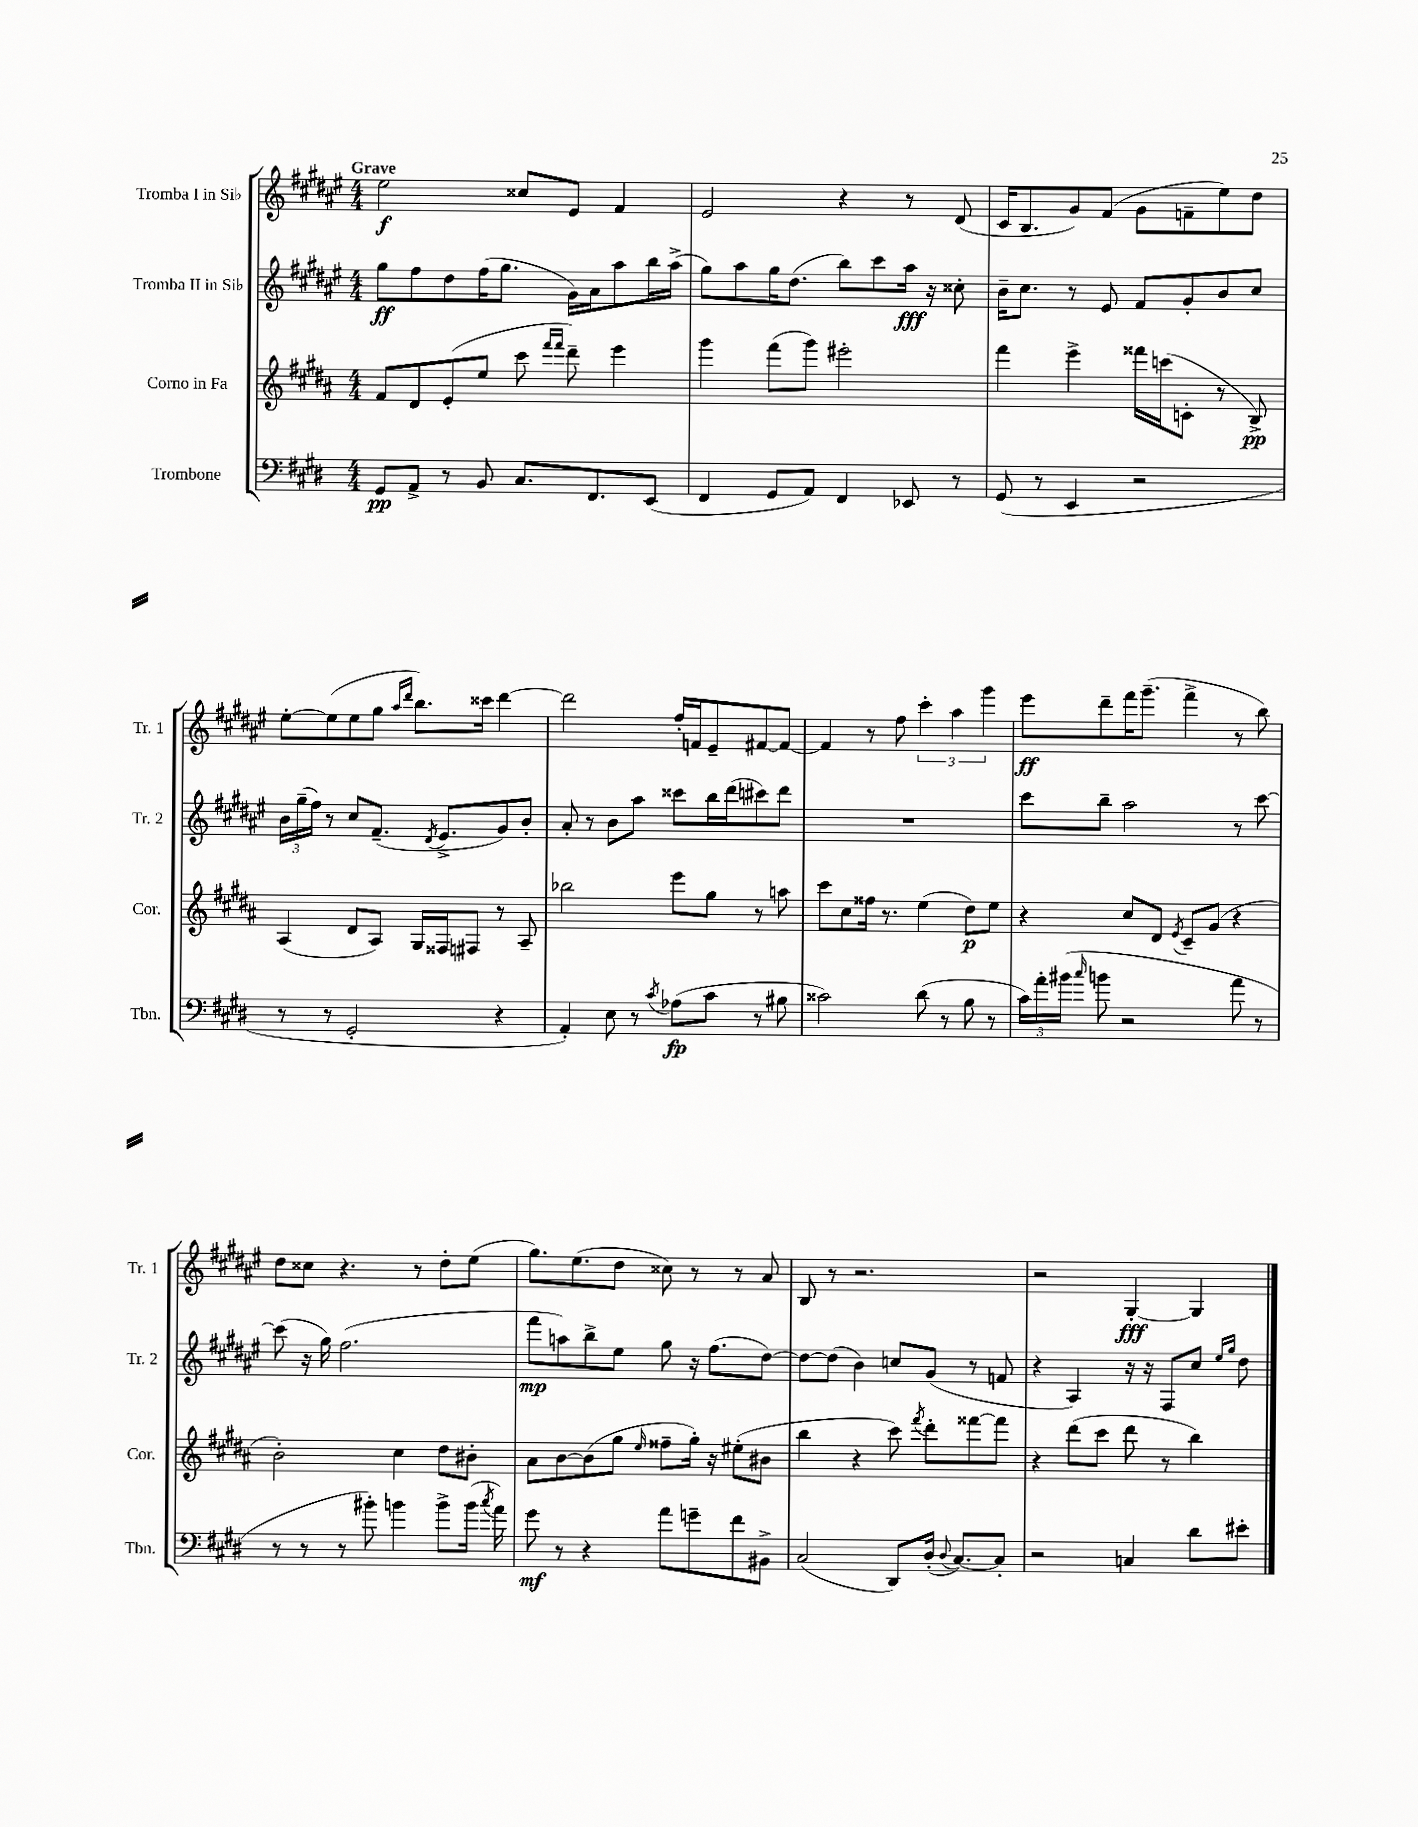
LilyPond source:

<<
\new StaffGroup <<
\new Staff = "s0" \with { instrumentName = "Tromba I in Sib" shortInstrumentName = "Tr. 1" } {
    \clef treble \key fis \major \numericTimeSignature \time 4/4 \tempo "Grave"
    \autoBeamOff eis''2\f cisis''8[ eis'8] fis'4 |
    eis'2 r4 r8 dis'8( |
    cis'16[ b8. gis'8) fis'8]( gis'8[ f'8-- eis''8) dis''8] |
    eis''8[~-. eis''8( eis''8 gis''8] \grace { ais''16[ dis'''16] } b''8.[) cisis'''16] dis'''4~ |
    dis'''2 fis''16[-. f'16 eis'8-- fis'8~ fis'8]~ |
    fis'4 r8 fis''8 \tuplet 3/2 { cis'''4-. ais''4 gis'''4 } |
    eis'''8[\ff dis'''8-- fis'''16 gis'''8.]--( fis'''4-> r8 b''8) |
    dis''8[ cisis''8] r4. r8 dis''8[-. eis''8]( |
    gis''8.[) eis''8.( dis''8] cisis''8) r8 r8 ais'8 |
    b8 r8 r2. |
    r2 gis4~-.\fff gis4 \bar "|." |
}
\new Staff = "s1" \with { instrumentName = "Tromba II in Sib" shortInstrumentName = "Tr. 2" } {
    \clef treble \key fis \major \numericTimeSignature \time 4/4
    \autoBeamOff gis''8[\ff fis''8 dis''8 fis''16( gis''8.] gis'16[) ais'16 ais''8 b''16 ais''16]->( |
    gis''8[) ais''8 gis''16 dis''8.]( b''8[) cis'''8 ais''16]\fff r16 cisis''8-. |
    b'16[-- cis''8.] r8 eis'8 fis'8[ gis'8-. b'8 cis''8] |
    \tuplet 3/2 { b'16[ gis''16--( fis''16]) } r8 cis''8[ fis'8.]--( \acciaccatura { dis'8 } eis'8.[-> gis'8) b'8]-. |
    ais'8-. r8 b'8[ ais''8] cisis'''8[ b''16 dis'''16( cis'''8) dis'''8] |
    R1 |
    cis'''8[ b''8]-- ais''2 r8 cis'''8~ |
    cis'''8( r16 gis''16) fis''2.( |
    fis'''8[\mp a''8) b''8-> eis''8] gis''8 r16 fis''8.[( dis''8]~) |
    dis''8[~ dis''8]( b'4) c''8[ gis'8]( r8 f'8 |
    r4 ais4) r16 r16 fis8[ cis''8] \grace { eis''16[ gis''16] } dis''8 \bar "|." |
}
\new Staff = "s2" \with { instrumentName = "Corno in Fa" shortInstrumentName = "Cor." } {
    \clef treble \key b \major \numericTimeSignature \time 4/4
    \autoBeamOff fis'8[ dis'8 e'8-.( e''8] cis'''8 \grace { fis'''16[ fis'''16] } dis'''8--) e'''4 |
    gis'''4 fis'''8[( gis'''8]) eis'''2-. |
    fis'''4 e'''4-> fisis'''16[ c'''16( c'8]-. r8 b8->\pp) |
    ais4( dis'8[ ais8]) gis16[ fisis16 fis8] r8 ais8-- |
    bes''2 e'''8[ gis''8] r8 a''8 |
    cis'''8[ cis''8 fisis''16] r8. e''4( dis''8[\p) e''8] |
    r4 cis''8[ dis'8] \acciaccatura { e'8 } cis'8[-- gis'8]( r4 |
    b'2-.) cis''4 dis''8[ bis'8]-. |
    ais'8[ b'8~ b'8( gis''8] \grace { e''16 } fisis''8[-- gis''16]-.) r16 eis''8[-.( bis'8] |
    b''4 r4 cis'''8) \acciaccatura { fis'''8 } dis'''8[-. fisis'''8~ fisis'''8] |
    r4 dis'''8[( cis'''8] dis'''8 r8 b''4) \bar "|." |
}
\new Staff = "s3" \with { instrumentName = "Trombone" shortInstrumentName = "Tbn." } {
    \clef bass \key e \major \numericTimeSignature \time 4/4
    \autoBeamOff gis,8[\pp a,8]-> r8 b,8 cis8.[ fis,8. e,8]( |
    fis,4 gis,8[ a,8]) fis,4 ees,8 r8 |
    gis,8( r8 e,4 r2 |
    r8 r8 gis,2-. r4 |
    a,4-.) e8 r8 \acciaccatura { cis'8 } aes8[\fp( cis'8] r8 bis8 |
    cisis'2) dis'8( r8 b8 r8 |
    \tuplet 3/2 { cis'16[) a'16-. bis'16]( } \grace { cis''16 } b'8 r2 a'8 r8 |
    r8 r8 r8 bis'8-.) b'4 b'8[-> b'16]( \acciaccatura { cis''8 } a'16) |
    gis'8\mf r8 r4 a'8[ g'8-- fis'8 bis,8]-> |
    cis2( dis,8[) dis16]-.( \appoggiatura { dis8 } cis8.[~) cis8]-. |
    r2 c4 dis'8[ eis'8]-. \bar "|." |
}
>>
>>
\layout { \context { \Score \remove "Bar_number_engraver" } }
